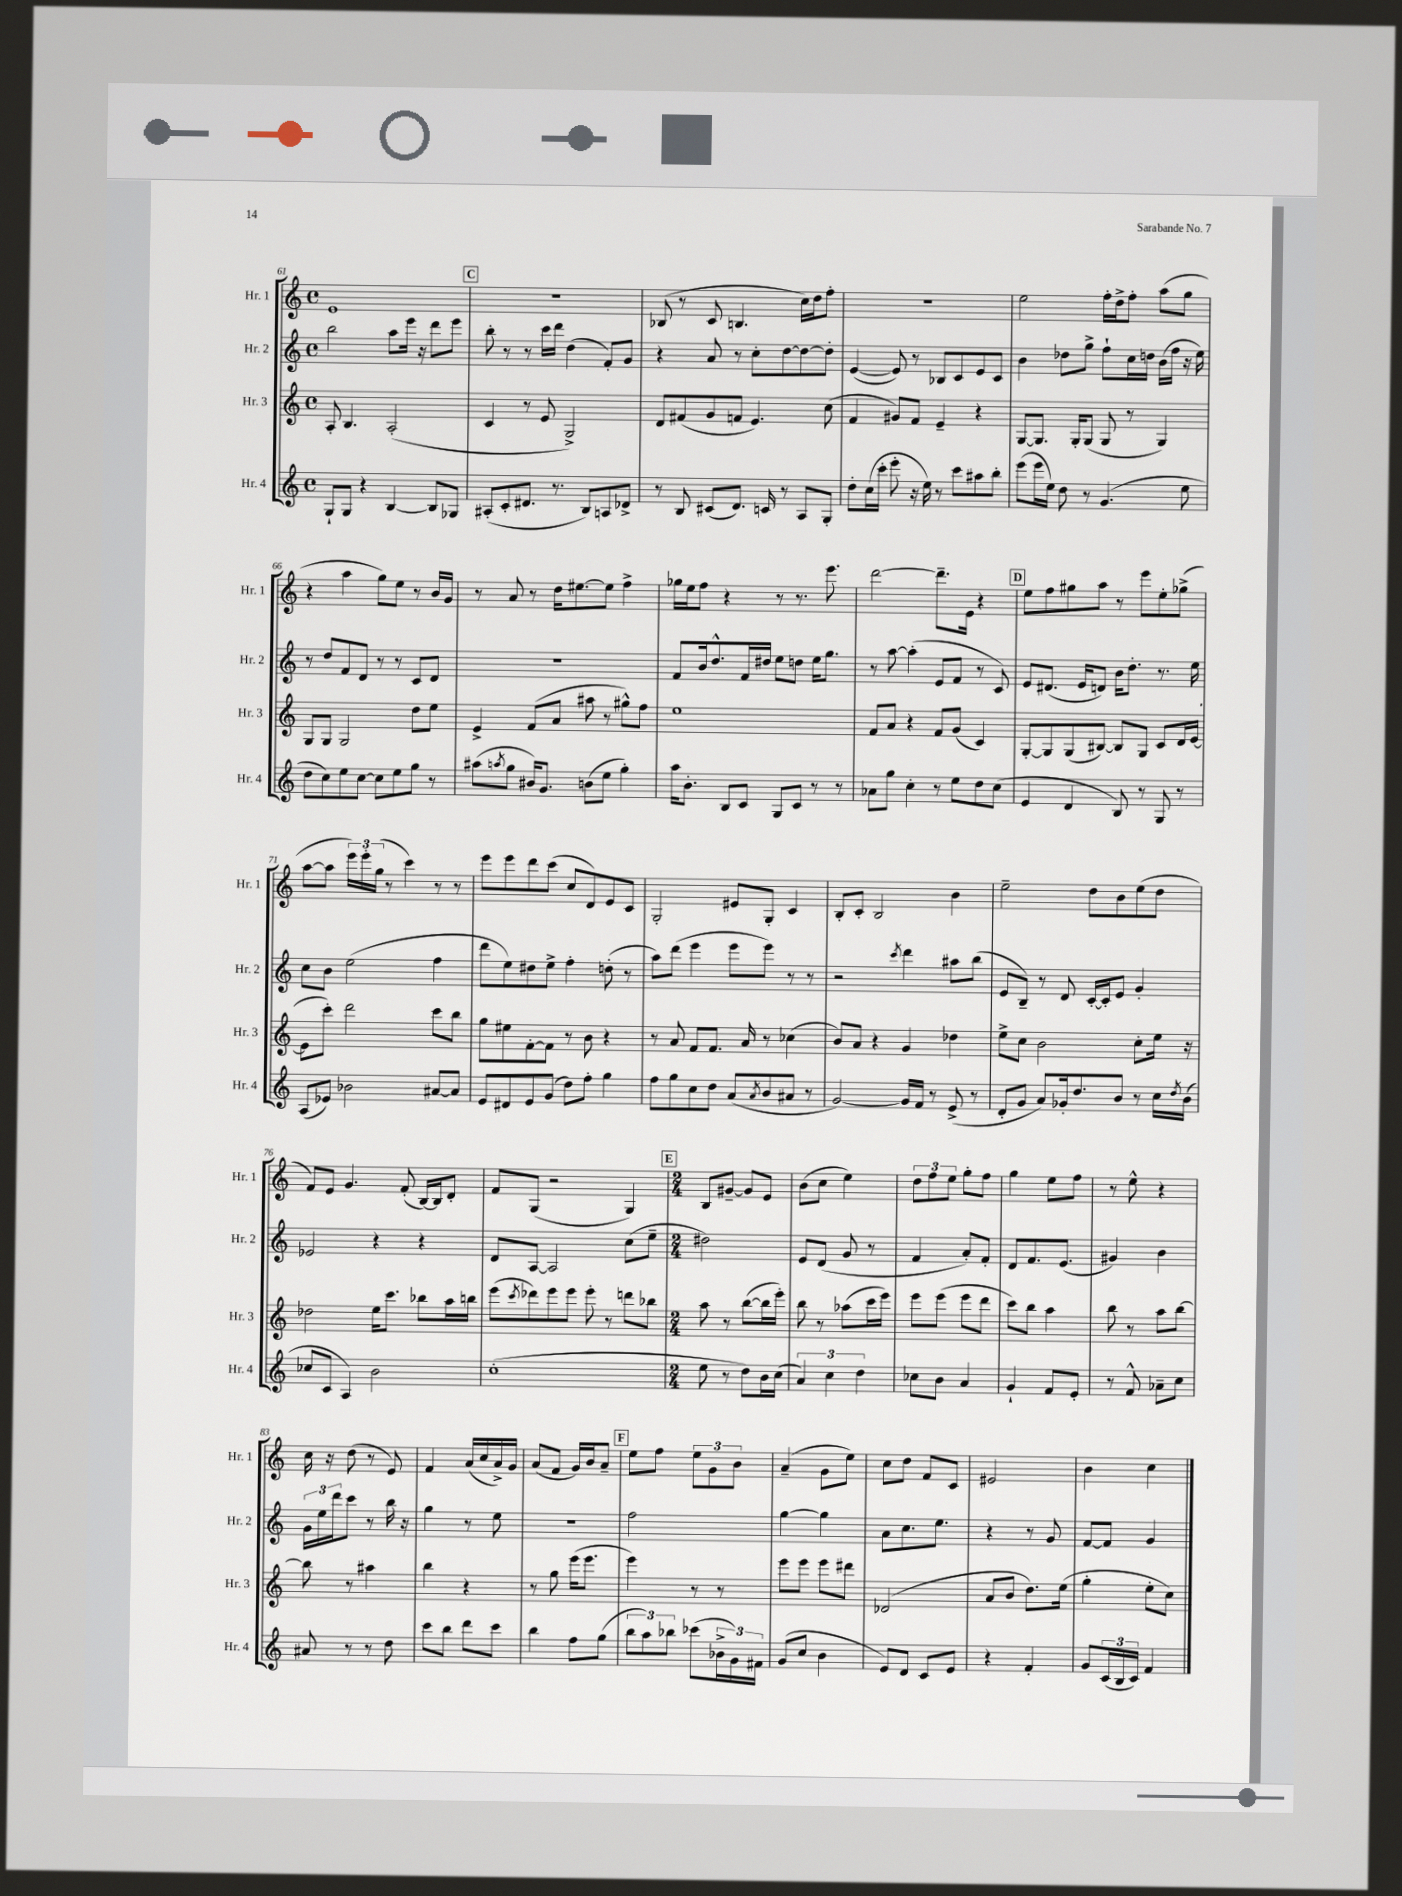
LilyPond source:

<<
\new StaffGroup <<
\new Staff = "s0" \with { instrumentName = "Hr. 1" shortInstrumentName = "Hr. 1" } {
    \clef treble \key c \major \defaultTimeSignature \time 4/4
    e'1 |
    \mark \markup { \box "C" } R1 |
    bes8( r8 c'8 b4. c''16) d''16 f''8-. |
    R1 |
    e''2 f''16-. d''16-> f''8-. a''8( g''8 |
    r4 a''4 g''8) e''8 r8 b'16 g'16 |
    r8 a'8 r8 d''16 eis''8.~ eis''8 f''4-> |
    ges''16 e''16 f''8 r4 r8 r8. e'''8. |
    d'''2~ d'''8.-- e'16 r4 |
    \mark \markup { \box "D" } e''8 f''8 gis''8 a''8 r8 e'''8 e''8-. ges''8->( |
    a''8~ a''8 \tuplet 3/2 { e'''16) e'''16-. g''16( } r8 c'''4) r8 r8 |
    e'''8 e'''8 d'''8 c'''8( c''8 d'8) e'8 c'8 |
    g2-. eis'8 g8-. c'4 |
    b8-. c'8-. b2 b'4 |
    e''2-- d''8 b'8 e''8( d''8 |
    f'8) e'8 g'4. f'8-.( b16~) b16 d'8-. |
    f'8 g8( r2 g4) |
    \mark \markup { \box "E" } \numericTimeSignature \time 2/4 b8 gis'8~-- gis'8 e'8 |
    b'8( c''8 e''4) |
    \tuplet 3/2 { d''8 f''8 e''8 } g''8-. f''8 |
    g''4 e''8 f''8 |
    r8 e''8-^ r4 |
    c''16 r16 d''8( r8 e'8) |
    f'4 a'16( c''16 a'16->) g'16 |
    a'8( f'8 g'16) b'16 a'8-- |
    \mark \markup { \box "F" } e''8 f''8 \tuplet 3/2 { e''8 g'8 b'8 } |
    a'4--( g'8 e''8) |
    c''8 d''8 f'8 c'8 |
    eis'2 |
    b'4 c''4 \bar "|." |
}
\new Staff = "s1" \with { instrumentName = "Hr. 2" shortInstrumentName = "Hr. 2" } {
    \clef treble \key c \major \defaultTimeSignature \time 4/4
    b''2 a''8 e'''16 r16 d'''8 e'''8 |
    \mark \markup { \box "C" } b''8-. r8 r8 c'''16 d'''16 d''4( f'8-.) g'8 |
    r4 a'8 r8 c''8-. d''8~ d''8~ d''8-. |
    e'4~( e'8) r8 bes8 c'8 e'8 c'8 |
    b'4 des''8 g''8-> f''8-! c''16 d''16 b'16( f''16 r16 e''16) |
    r8 d''8 f'8 d'8 r8 r8 c'8 d'8 |
    r1 |
    f'8 b'16 d''8.-^ f'16 dis''16 e''8 d''8 e''16 g''8. |
    r8 a''8~ a''4-.( e'8 f'8 r8 c'8) |
    \mark \markup { \box "D" } e'8 dis'8.( e'16 d'8) b'16 d''8.-. r8. e''16 |
    c''8 b'8 e''2( f''4 |
    d'''8 e''8) dis''8 e''8-> f''4-. d''8-.( r8 |
    a''8) d'''8( e'''4 e'''8 e'''8) r8 r8 |
    r2 \acciaccatura { c'''8 } d'''4 ais''8 b''8( |
    e'8 b8--) r8 d'8 c'16~-. c'16-. e'8 g'4-. |
    ees'2 r4 r4 |
    d'8 a8~ a2 c''8( e''8-- |
    \mark \markup { \box "E" } \numericTimeSignature \time 2/4 dis''2) |
    e'8 d'8( g'8 r8 |
    f'4 a'8-.) f'8-. |
    d'8 f'8. e'8.( |
    gis'4) b'4 |
    \tuplet 3/2 { g'16 e''16 d'''16 } c'''8 r8 b''16 r16 |
    g''4 r8 e''8 |
    r2 |
    \mark \markup { \box "F" } f''2 |
    g''4~ g''4 |
    a'8 c''8. e''8. |
    r4 r8 g'8 |
    f'8~ f'8 g'4 \bar "|." |
}
\new Staff = "s2" \with { instrumentName = "Hr. 3" shortInstrumentName = "Hr. 3" } {
    \clef treble \key c \major \defaultTimeSignature \time 4/4
    a8-. b4. a2-.( |
    \mark \markup { \box "C" } c'4 r8 e'8 g2->) |
    d'8 fis'8( g'8 f'8 e'4.) c''8( |
    f'4 gis'8) f'8 e'4-- r4 |
    g8~ g8. g16-. g8( g8 r8 g4) |
    g8 g8 g2 d''8 e''8 |
    e'4-> f'8( a'8 ais''8 r8 gis''8-^) f''8 |
    e''1 |
    f'8 a'8 r4 f'8 g'8( c'4) |
    \mark \markup { \box "D" } g8~-. g8 g8( bis8~) bis8 g8 c'8 d'16 e'16~( |
    e'8 c'''8-.) d'''2 c'''8 b''8 |
    g''8 eis''8 f'8~-. f'8 r8 b'8 r4 |
    r8 a'8 f'8 f'8. a'16 r8 ces''4( |
    b'8) a'8 r4 g'4 des''4 |
    e''8-> c''8 b'2 c''8-. e''16 r16 |
    des''2 e''16 c'''8. bes''8 a''16 b''16 |
    e'''8( \acciaccatura { c'''8 } des'''8) e'''8 e'''8 e'''8-. r8 d'''8 bes''8 |
    \mark \markup { \box "E" } \numericTimeSignature \time 2/4 a''8 r8 b''8~( b''16 e'''16-.) |
    b''8 r8 aes''8( c'''16 e'''16) |
    e'''8 e'''8( e'''8 d'''8 |
    c'''8) b''8 a''4 |
    b''8 r8 a''8 b''8~ |
    b''8 r8 ais''4 |
    b''4 r4 |
    r8 g''8 e'''16( e'''8. |
    \mark \markup { \box "F" } e'''4) r8 r8 |
    e'''8 e'''8 e'''8 dis'''8 |
    des'2( |
    a'8 b'8 d''8.) e''16( |
    g''4-. e''8-. c''8) \bar "|." |
}
\new Staff = "s3" \with { instrumentName = "Hr. 4" shortInstrumentName = "Hr. 4" } {
    \clef treble \key c \major \defaultTimeSignature \time 4/4
    g8-! g8 r4 b4~ b8 ges8 |
    \mark \markup { \box "C" } ais8-.( c'8-. dis'8. r8. b8) a8 des'8-> |
    r8 b8 cis'8( d'8.) c'16 r8 a8 g8-. |
    d''8-. c''16( c'''16-. e'''8-. r16 e''16) r8 c'''8 ais''8 b''8-. |
    e'''8( e'''16 e''16) d''8 r8 g'4.( e''8 |
    d''8 c''8) e''8 c''8~ c''8 e''8 g''8 r8 |
    ais''8( \acciaccatura { a''8 } g''8 bis'16) g'8. b'8( e''8 g''4-.) |
    a''16 b'8.-. b8 c'8 g8 c'8 r8 r8 |
    aes'8 g''8 c''4-. r8 e''8 d''8 c''8( |
    \mark \markup { \box "D" } e'4 d'4 b8) r8 g8 r8 |
    a8( ees'8) bes'2 ais'8~ ais'8 |
    e'8 dis'8 e'8 g'8( d''8) f''8-. g''4 |
    f''8 g''8 c''8 d''8 a'8( \acciaccatura { a'8 } b'8 ais'8 r8 |
    g'2~) g'16 f'16 r8 e'8->( r8 |
    d'8-. g'8 a'8) ges'16-. d''8. b'8 r8 c''16 \acciaccatura { d''8 } b'16( |
    ces''8 c'8 a4) b'2 |
    c''1-.( |
    \mark \markup { \box "E" } \numericTimeSignature \time 2/4 e''8 r8 d''8) b'16 c''16( |
    \tuplet 3/2 { a'4) c''4 d''4 } |
    ces''8 b'8 a'4 |
    g'4-! f'8 e'8-. |
    r8 f'8-^ aes'8-- c''8 |
    ais'8 r8 r8 d''8 |
    c'''8 b''8 d'''8 c'''8 |
    b''4 f''8 g''8( |
    \mark \markup { \box "F" } \tuplet 3/2 { b''8 a''8) bes''8 } ces'''8( \tuplet 3/2 { bes'16-> g'16) fis'16 } |
    g'8( c''8 b'4 |
    e'8) d'8 c'8 e'8 |
    r4 f'4-. |
    g'8 \tuplet 3/2 { c'16( b16 c'16) } f'4 \bar "|." |
}
>>
>>
\layout { \context { \Score currentBarNumber = #61 } }
